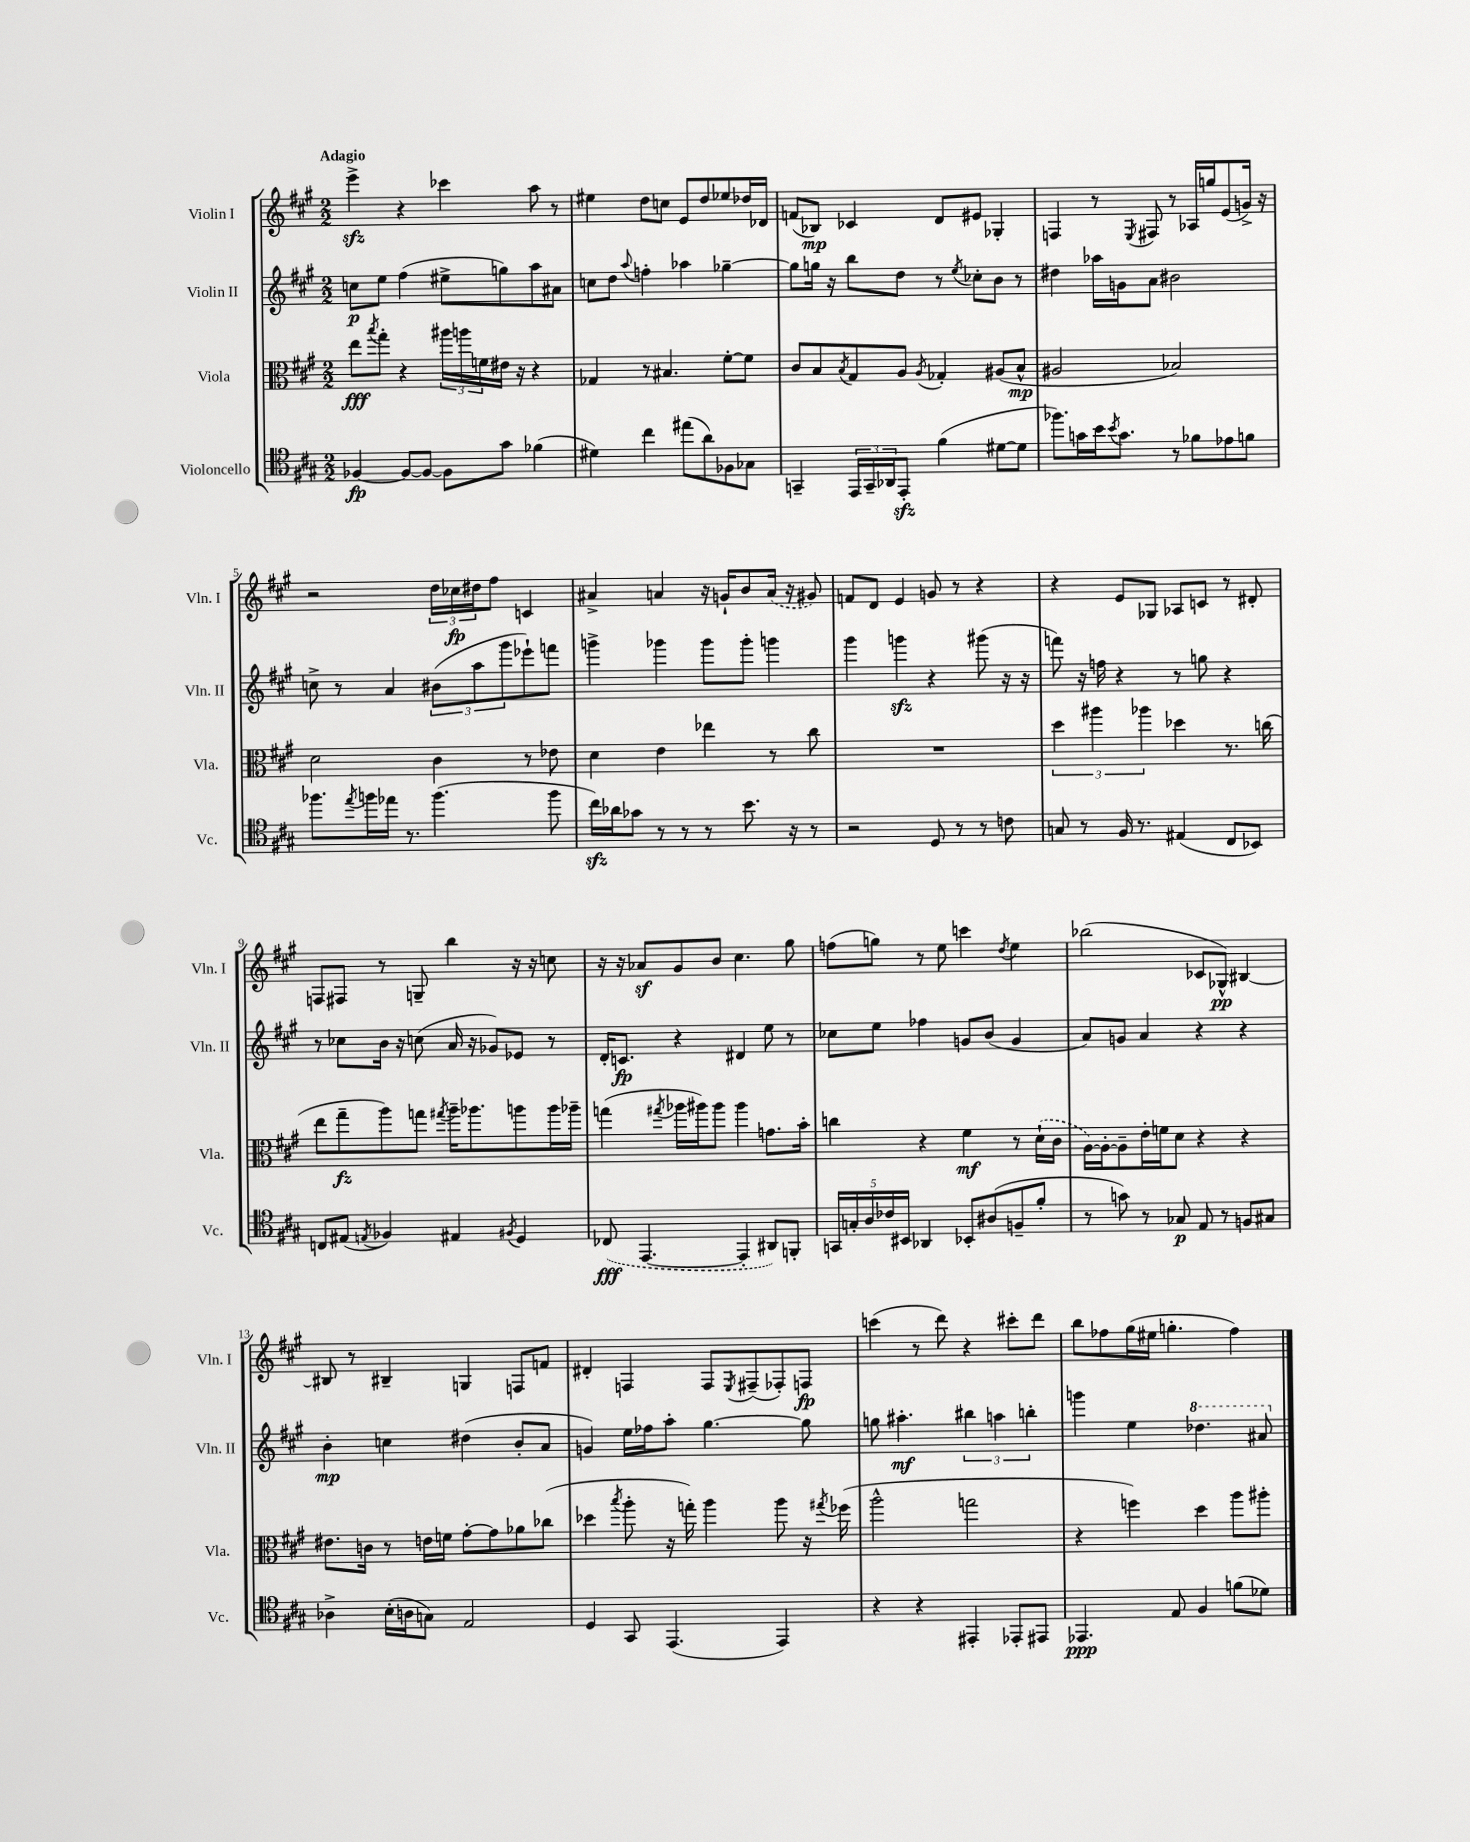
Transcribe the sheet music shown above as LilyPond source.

<<
\new StaffGroup <<
\new Staff = "s0" \with { instrumentName = "Violin I" shortInstrumentName = "Vln. I" } {
    \clef treble \key a \major \numericTimeSignature \time 2/2 \tempo "Adagio"
    e'''4->\sfz r4 ces'''4 a''8 r8 |
    eis''4 d''8 c''8 e'8 d''8 ees''8 des''16 des'16 |
    f'8( bes8\mp) ces'4 d'8 eis'8 ges4-. |
    f4 r8 \acciaccatura { e8 } fis8 r8 aes16 g''16 e'8( g'16->) r16 |
    r2 \tuplet 3/2 { d''16 ces''16\fp dis''16 } fis''8 c'4 |
    ais'4-> a'4 r16 g'16-! b'8 \once \slurDashed a'16( r16 gis'8) |
    f'8 d'8 e'4 g'8 r8 r4 |
    r4 e'8 ges8 aes8 c'8 r8 dis'8-. |
    f8 fis8 r8 g8-- b''4 r16 r16 c''8 |
    r16 r16 aes'8\sf gis'8 b'8 cis''4. gis''8 |
    f''8( g''8) r8 e''8 c'''4 \acciaccatura { d''8 } e''4 |
    bes''2( ces'8 ges8-^\pp) bis4~ |
    bis8 r8 bis4-- g4 f8 f'8 |
    dis'4-. f4 f8 \acciaccatura { e8 } fis8--( fes8-.) f8\fp |
    c'''4( r8 d'''8) r4 cis'''8-. d'''8 |
    b''8 fes''8 gis''16( eis''16 g''4.-. fes''4) \bar "|." |
}
\new Staff = "s1" \with { instrumentName = "Violin II" shortInstrumentName = "Vln. II" } {
    \clef treble \key a \major \numericTimeSignature \time 2/2
    c''8\p e''8 fis''4( eis''8-> g''8) a''8 ais'8 |
    c''8 d''8 \appoggiatura { a''8 } f''4-. aes''4 ges''4~-- |
    ges''8 g''16 r16 b''8 d''8 r8 \acciaccatura { e''8 } ces''8-. b'8 r8 |
    dis''4 aes''16 g'16 a'8 bis'2 |
    c''8-> r8 a'4 \tuplet 3/2 { bis'8( a''8 gis'''8 } ees'''8-!) f'''8 |
    g'''4-> ges'''4 ges'''8 ges'''8-. g'''4 |
    gis'''4 g'''4\sfz r4 gis'''8( r16 r16 |
    f'''8) r16 f''16 r4 r8 g''8 r4 |
    r8 ces''8 b'16 r16 c''8( a'16 r16 ges'8) ees'8 r8 |
    d'16-. c'8.\fp r4 dis'4 e''8 r8 |
    ces''8 e''8 fes''4 g'8 b'8( g'4 |
    a'8) g'8 a'4 r4 r4 |
    b'4-.\mp c''4 dis''4( b'8-. a'8 |
    g'4) e''16 fes''16 a''8-. gis''4.~ gis''8 |
    g''8 ais''4.-.\mf \tuplet 3/2 { bis''4 a''4 b''4-. } |
    g'''4 e''4 \ottava #1 des'''4. ais''8 \ottava #0 \bar "|." |
}
\new Staff = "s2" \with { instrumentName = "Viola" shortInstrumentName = "Vla." } {
    \clef alto \key a \major \numericTimeSignature \time 2/2
    e''8\fff \acciaccatura { b''8 } gis''8-. r4 \tuplet 3/2 { ais''16 a''16 f'16 } eis'16 r16 r4 |
    ges4 r8 bis4. fis'8~-. fis'8 |
    cis'8 b8 \acciaccatura { b8 } gis8 a8 \acciaccatura { a8 } ges4-. ais8( b8-^\mp |
    ais2 bes2) |
    d'2 cis'4 r8 ees'8 |
    d'4 e'4 ees''4 r8 cis''8 |
    R1 |
    \tuplet 3/2 { d''4 ais''4 aes''4 } des''4 r8. c''16( |
    e''8 gis''8--\fz a''8) g''8 \acciaccatura { gis''8 } a''16-- aes''8. a''8 a''16 aes''16-- |
    g''4( \acciaccatura { gis''8 } aes''16 ais''16) ais''8 ais''4 g'8. b'16-. |
    c''4 r4 fis'4\mf r8 \once \slurDashed d'16-!( cis'16 |
    a16~) a16~-. a8-- e'16-. f'16 d'8 r4 r4 |
    eis'8. c'16 r8 e'16 f'16 gis'8~-. gis'8 aes'8 ces''8( |
    des''4 \acciaccatura { b''8 } a''8-. r16 g''16-.) a''4 a''8 r16 \acciaccatura { gis''8 } fes''16( |
    a''2-^ g''2 |
    r4 f''4) d''4 a''8 ais''8-. \bar "|." |
}
\new Staff = "s3" \with { instrumentName = "Violoncello" shortInstrumentName = "Vc." } {
    \clef tenor \key a \major \numericTimeSignature \time 2/2
    fes4~\fp fes8~ fes8~ fes8 gis'8 fes'4( |
    dis'4) cis''4 eis''8( a'8) fes8 ges8 |
    g,4-- \tuplet 3/2 { e,16 g,16-- aes,16 } e,8-.\sfz fis'4( dis'8~ dis'8 |
    fes''8.) g'16 b'16 \acciaccatura { b'8 } g'8. r8 fes'8 ees'8 f'8 |
    fes''8. \acciaccatura { e''8 } f''16 ees''16 r8. f''4.( f''8 |
    cis''16\sfz) aes'16 ges'8 r8 r8 r8 b'8. r16 r8 |
    r2 d8 r8 r8 c'8 |
    g8 r8 fis16 r8. eis4( cis8 bes,8) |
    c8 eis8( \acciaccatura { e8 } fes4) eis4 \acciaccatura { fis8 } d4 |
    \once \slurDashed ces8\fff( e,4.~ e,4-. ais,8) f,8-. |
    \tuplet 5/4 { g,16 g16-. a16 ces'16 bis,16 } aes,4 bes,8-. ais8( f8-- fis'8-. |
    r8 g'8) r8 ges8\p e8 r8 f8 gis8 |
    aes4-> b16-.( a16 g8) e2 |
    d4 gis,8 e,4.( e,4) |
    r4 r4 eis,4-. ees,8-. eis,8 |
    ees,4.\ppp e8 fis4 f'8( des'8) \bar "|." |
}
>>
>>
